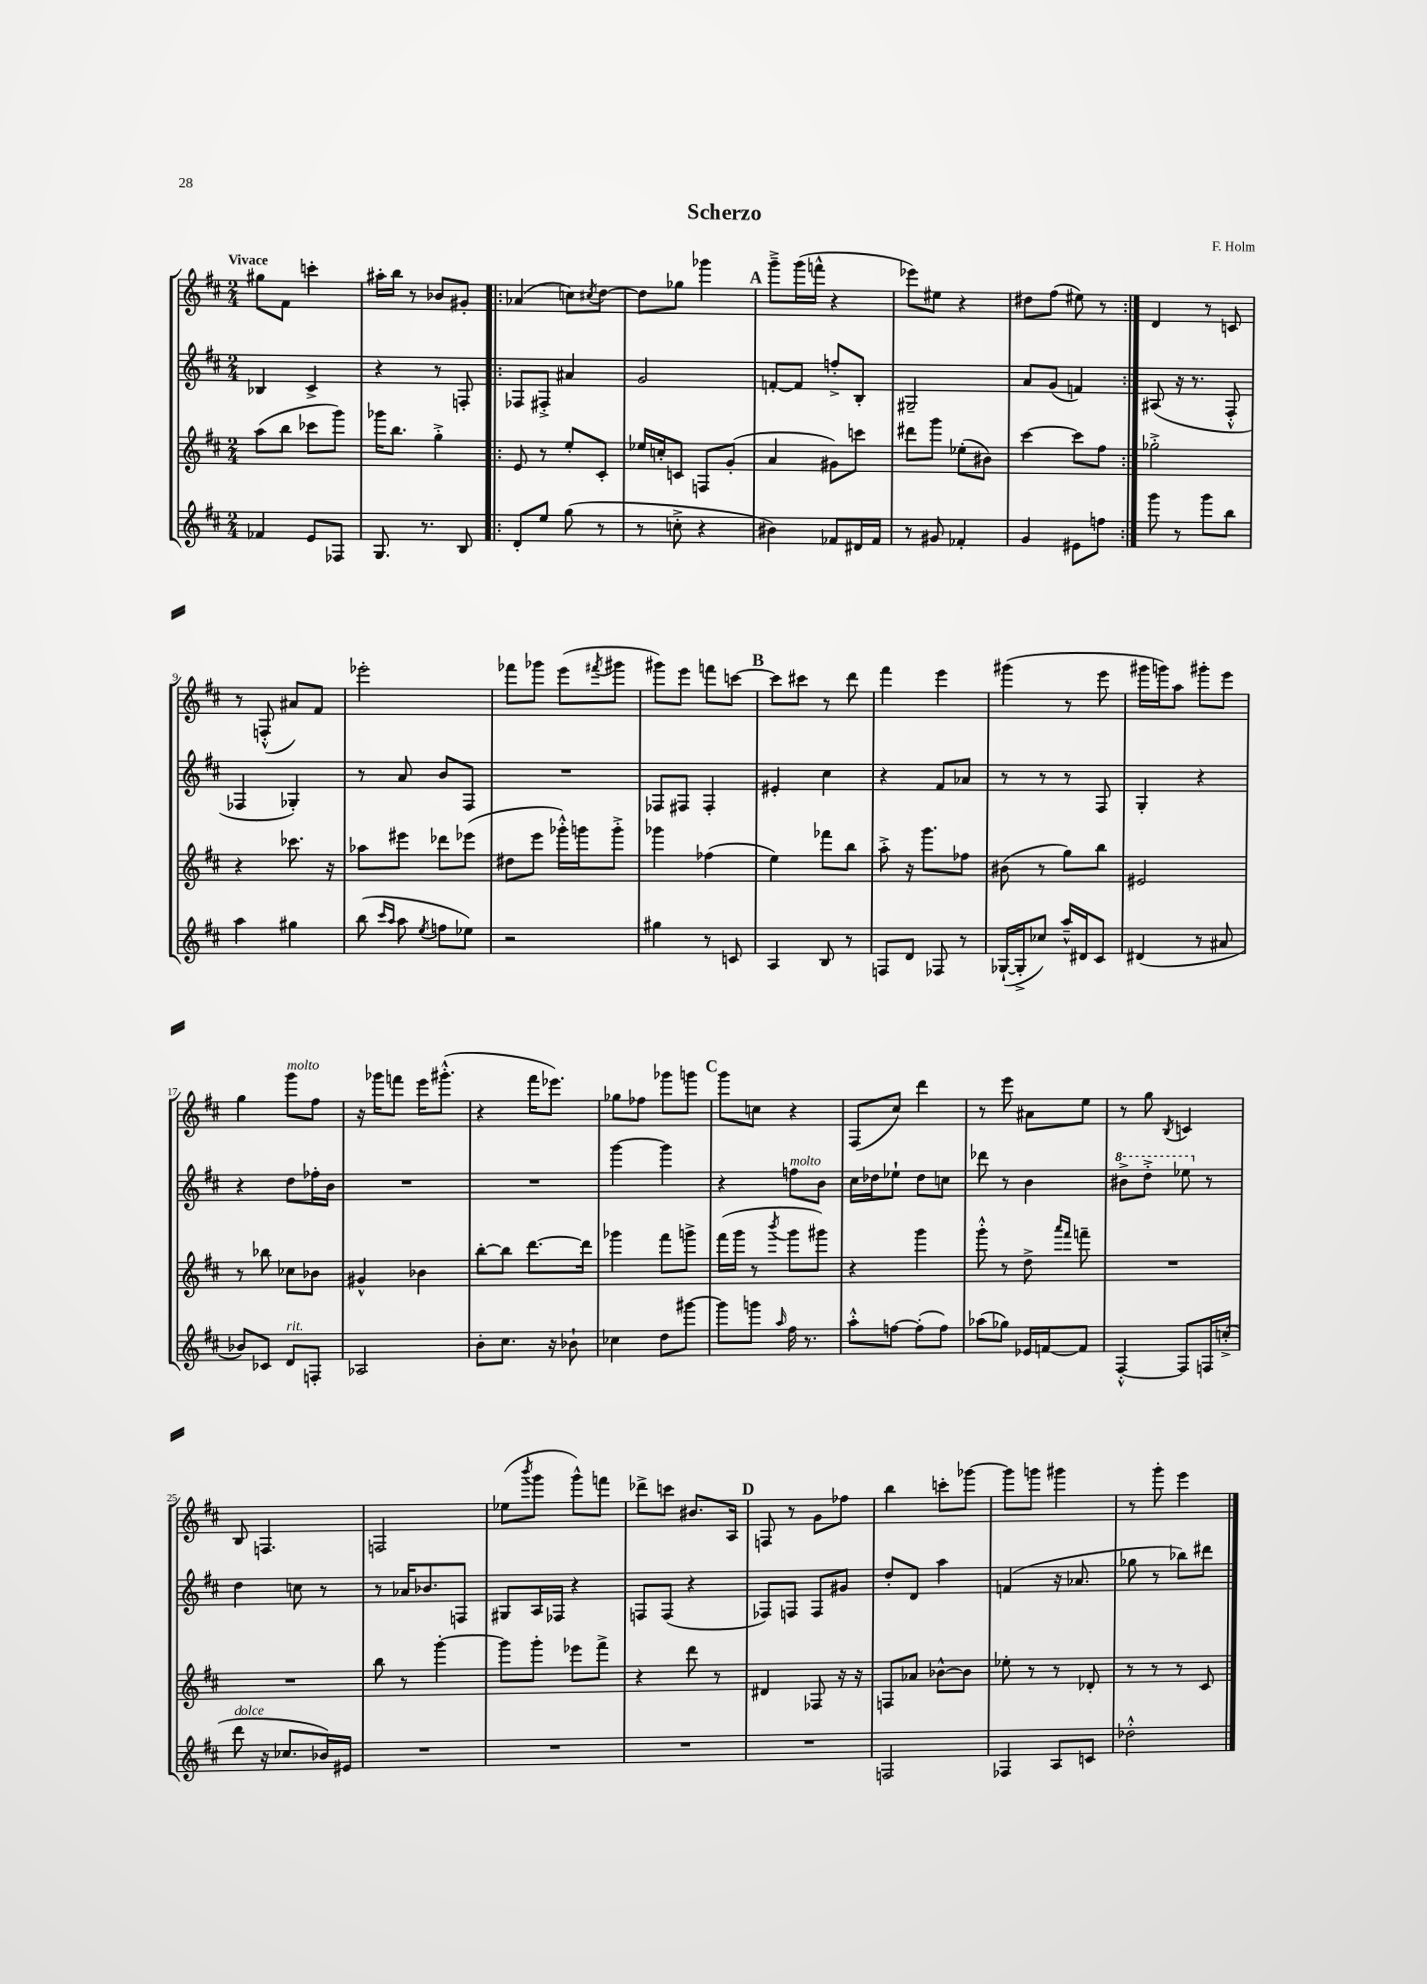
\header { title = "Scherzo" composer = "F. Holm" }
<<
\new StaffGroup <<
\new Staff = "s0" {
    \clef treble \key d \major \numericTimeSignature \time 2/4 \tempo "Vivace"
    gis''8 fis'8 c'''4-. |
    ais''16-. b''16 r8 bes'8 gis'8-. |
    \repeat volta 2 { aes'4( c''8) \acciaccatura { cis''8 } d''8~ |
    d''8 ges''8 ges'''4 |
    \mark \markup { \bold "A" } g'''8---> g'''16( f'''16-^ r4 |
    ees'''8) eis''8 r4 |
    dis''8 fis''8( eis''8) r8 | }
    d'4 r8 c'8 |
    r8 f8-.-^( ais'8) fis'8 |
    ees'''2-. |
    fes'''8 ges'''8 e'''8( \acciaccatura { fis'''8 } gis'''8 |
    gis'''8) e'''8 f'''8 c'''8~ |
    \mark \markup { \bold "B" } c'''8 cis'''8 r8 d'''8 |
    fis'''4 e'''4 |
    gis'''4( r8 e'''8 |
    gis'''16 g'''16) a''8 gis'''8-. e'''8 |
    g''4 g'''8^\markup { \italic "molto" } fis''8 |
    r16 ges'''16 f'''8 e'''16 gis'''8.-.-^( |
    r4 fis'''16 ees'''8.) |
    ges''8 fes''8 ges'''8 g'''8 |
    \mark \markup { \bold "C" } g'''8 c''8 r4 |
    fis8( cis''8) d'''4 |
    r8 e'''8 ais'8 e''8 |
    r8 g''8 \acciaccatura { b8 } c'4 |
    b8 f4. |
    f2 |
    ees''8( \acciaccatura { b'''8 } g'''8 g'''8-^) f'''8 |
    des'''8-> c'''8 bis'8. a16 |
    \mark \markup { \bold "D" } f8 r8 g'8 fes''8 |
    b''4 c'''8-. ges'''8~ |
    ges'''8 g'''8 gis'''4 |
    r8 g'''8-. e'''4 \bar "|." |
}
\new Staff = "s1" {
    \clef treble \key d \major \numericTimeSignature \time 2/4
    bes4 cis'4-> |
    r4 r8 f8-. |
    \repeat volta 2 { fes8 fis8-.-> ais'4 |
    g'2 |
    \mark \markup { \bold "A" } f'8~-. f'8 f''8-.-> b8-. |
    gis2-- |
    a'8 g'8( f'4) | }
    ais8( r16 r8. fis8-.-^ |
    fes4 ges4-.) |
    r8 a'8 b'8 fis8 |
    R2 |
    fes8 fis8 fis4-. |
    \mark \markup { \bold "B" } eis'4-. cis''4 |
    r4 fis'8 aes'8 |
    r8 r8 r8 fis8 |
    g4-. r4 |
    r4 d''8 fes''16-. b'16 |
    R2 |
    R2 |
    g'''4~ g'''4 |
    \mark \markup { \bold "C" } r4 f''8^\markup { \italic "molto" } b'8 |
    cis''16 des''16 ees''8-! des''8 c''8 |
    des'''8 r8 b'4 |
    \ottava #1 bis''8-> d'''8-.-> ees'''8 \ottava #0 r8 |
    d''4 c''8 r8 |
    r8 aes'16 bes'8. f8 |
    gis8 a16 fes16 r4 |
    f8 f8( r4 |
    \mark \markup { \bold "D" } fes8) f8 f8 gis'8 |
    d''8-. d'8 a''4 |
    f'4( r16 aes'8. |
    ges''8 r8 bes''8) dis'''8 \bar "|." |
}
\new Staff = "s2" {
    \clef treble \key d \major \numericTimeSignature \time 2/4
    a''8( b''8 ces'''8 g'''8) |
    ges'''16 b''8. g''4-.-> |
    \repeat volta 2 { e'8 r8 e''8-. cis'8-. |
    ees''16 c''16-. c'8 f8 g'8-.( |
    \mark \markup { \bold "A" } a'4 gis'8) c'''8 |
    dis'''8 g'''8 ees''8-.( bis'8) |
    cis'''4~ cis'''8 fis''8 | }
    ges''2-.-> |
    r4 ces'''8. r16 |
    aes''8 eis'''8 des'''8 ees'''8( |
    dis''8 e'''8 ges'''16-.-^) g'''16 g'''8-.-> |
    ges'''4 fes''4( |
    \mark \markup { \bold "B" } e''4) fes'''8 b''8 |
    a''8-.-> r16 g'''8. fes''8 |
    bis'8( r8 g''8) b''8 |
    eis'2 |
    r8 bes''8 ces''8 bes'8 |
    gis'4-^ bes'4 |
    b''8~-. b''8 d'''8.~ d'''16 |
    ges'''4 fis'''8 g'''8-> |
    \mark \markup { \bold "C" } fis'''16( g'''16 r8 \acciaccatura { b'''8 } g'''8 gis'''8) |
    r4 g'''4 |
    g'''8-.-^ r8 d''8-> \grace { a'''16 fis'''16 } f'''8-- |
    R2 |
    R2 |
    b''8 r8 g'''4~-. |
    g'''8 g'''8-. ees'''8 fis'''8-> |
    r4 d'''8 r8 |
    \mark \markup { \bold "D" } dis'4 fes8 r16 r16 |
    f8 aes'8 bes'8~-^ bes'8 |
    ees''8-. r8 r8 des'8-. |
    r8 r8 r8 cis'8 \bar "|." |
}
\new Staff = "s3" {
    \clef treble \key d \major \numericTimeSignature \time 2/4
    fes'4 e'8 fes8 |
    g8. r8. b8 |
    \repeat volta 2 { d'8-. e''8 g''8( r8 |
    r8 c''8-.-> r4 |
    \mark \markup { \bold "A" } bis'4) fes'8 dis'16 fes'16 |
    r8 gis'8 fes'4-. |
    g'4 eis'8 f''8 | }
    g'''8 r8 g'''8 b''8 |
    a''4 gis''4 |
    b''8( \grace { cis'''16 a''16 } a''8 \acciaccatura { e''8 } f''8 ees''8) |
    r2 |
    gis''4 r8 c'8 |
    \mark \markup { \bold "B" } a4 b8 r8 |
    f8 d'8 fes8 r8 |
    ges16~-!( ges16-.-> ces''8) a''16---^ dis'16 cis'8 |
    dis'4( r8 ais'8 |
    bes'8) ces'8 d'8^\markup { \italic "rit." } f8-. |
    aes2 |
    b'8-. cis''8. r16 bes'8-! |
    ces''4 d''8 gis'''8~ |
    \mark \markup { \bold "C" } gis'''8 g'''8 \grace { a''16 } fis''16 r8. |
    a''8-.-^ f''8~ f''8-.( f''8) |
    aes''8( ges''8) ees'16 f'16~ f'8 |
    fis4~-.-^ fis8 f16 c''16-.->( |
    d'''8^\markup { \italic "dolce" } r16 ces''8. bes'16) eis'16 |
    R2 |
    R2 |
    R2 |
    \mark \markup { \bold "D" } R2 |
    f2 |
    fes4 a8 c'8 |
    des''2-.-^ \bar "|." |
}
>>
>>
